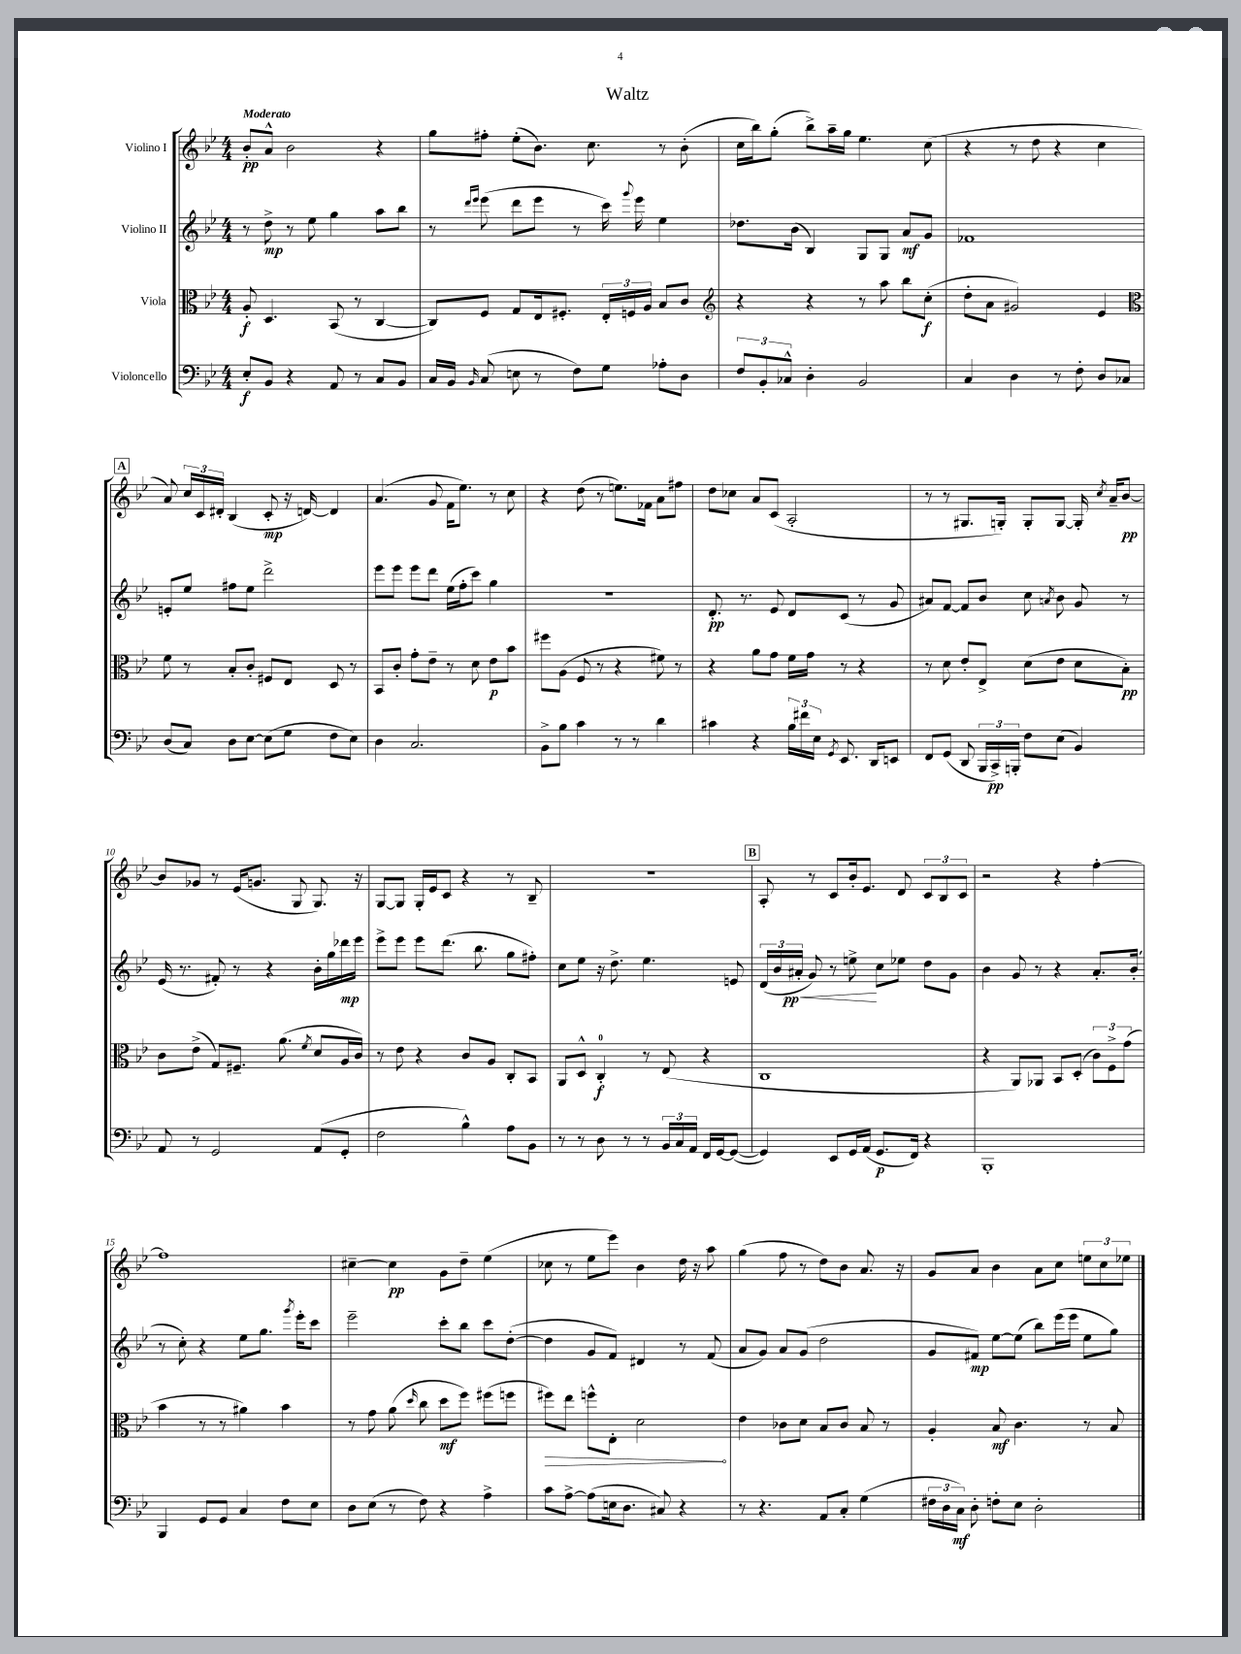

**kern	**kern	**kern	**kern
*staff4	*staff3	*staff2	*staff1
*clefF4	*clefC3	*clefG2	*clefG2
*k[b-e-]	*k[b-e-]	*k[b-e-]	*k[b-e-]
*M4/4	*M4/4	*M4/4	*M4/4
8E-'	8A'	8r	8b-'
8BB-	4.D	8dd^	8a^^
4r	.	8r	2b-
.	.	8ee-	.
8AA	(8BB-	4gg	.
8r	8r	.	.
8C	[4C	8aa	4r
8BB-	.	8bb-	.
=	=	=	=
16C	8C])	8r	8gg
16BB-	.	.	.
.	.	16qqddd	.
16qqBB-	.	16qqeee-	.
(8C	8F	(8eee-	8ff#'
8E	8G	8ddd	(8ee-'
8r	16E-	8eee-	8.b-)
.	8.F#'	.	.
8F)	.	8r	.
.	.	.	8.cc
8G	24E-'	16ccc)	.
.	24F	.	.
.	.	8qqggg	.
.	.	16eee-	.
.	24A	.	.
8A-'	8B-	4ee-	8r
8D	8c	.	(8b-'
=	=	=	=
*	*clefG2	*	*
12F	4r	8.dd-	16cc
.	.	.	16bb-)
12BB-'	.	.	.
.	.	.	(8gg'
12C-^^	.	.	.
.	.	(16b-	.
4D'	4r	4B-)	8bb-^)
.	.	.	16aa~
.	.	.	16gg
2BB-	8r	8G	4.ee-
.	8aa	8G	.
.	8bb-	8a	.
.	(8cc'	8g	(8cc
=	=	=	=
4C	8dd'	1f-	4r
.	8a	.	.
4D	2g#)	.	8r
.	.	.	8dd
8r	.	.	4r
8F'	.	.	.
8D	4e-	.	4cc
8C-	.	.	.
=	=	=	=
*	*clefC3	*	*
(8D	8f	8e'	8a)
8C)	8r	8ee-	24cc
.	.	.	24c
.	.	.	24d#'
8D	8B-'	8ff#	(4B-
[8E-	8c'	8ee-	.
(8E-]	8F#	2ddd^	8c'
8G	8E-	.	16r
.	.	.	[16d)
8F	8D	.	4d]
8E-)	8r	.	.
=	=	=	=
4D	8BB-	8eee-	(4.a
.	8c'	8eee-	.
2.C	8g'	8eee-	.
.	8e-~	8ddd	8g
.	8r	(16ee-	16f
.	.	16ff'	8.ee-)
.	8d	8ccc)	.
.	8e-	4gg	8r
.	8b-	.	8cc
=	=	=	=
8BB-^	8ff#	1r	4r
8B-	(8A	.	.
4c	8F	.	(8dd
.	8r	.	8r
8r	4r	.	8.ee)
8r	.	.	.
.	.	.	16f-
4d	8f#)	.	8a
.	8r	.	8ff#
=	=	=	=
4c#	4r	8.d'	8dd
.	.	.	8cc-
.	.	8.r	.
4r	8a	.	8a
.	8g	8e-	(8c
24B-	16f	8d	2A'
24f#	.	.	.
.	16g	.	.
24E-	.	.	.
8qGG	.	.	.
8.EE-	8r	(8c	.
.	4r	8r	.
16DD	.	.	.
8EE	.	8g	.
=	=	=	=
8FF	8r	8a#)	8r
(8GG	8d	[8f	8r
8DD	8e-'	8f]	8.G#
24BBB-	8E-^	8b-	.
24CC^)	.	.	.
.	.	.	16G')
24BBB'	.	.	.
8F	(8d	8cc	8G'
.	.	8qa	.
(8E-	8e-	8b-	[8G
4BB-)	8d	8g	16G']
.	.	.	8qcc
.	.	.	16a~
.	8B-')	8r	[8b-
=	=	=	=
8AA	8c	(16e-	8b-]
.	.	8.r	.
8r	(8e-^	.	8g-
2GG	8G)	8f#')	8r
.	8.F#~	8r	(16e-
.	.	.	8.g
.	.	4r	.
.	(8.a	.	.
.	.	.	8G
.	8qf	.	.
(8AA	8d	16b-'	8.G)
.	.	16gg	.
8GG'	16A	16ddd-	.
.	16c)	16eee-	16r
=	=	=	=
2F	8r	8eee-^	[8G
.	8e-	8eee-	8G]
.	4r	8eee-	16G'
.	.	.	16e-
.	.	(8.ddd	8c
4B-^^)	8c	.	4r
.	.	8.bb-	.
.	8A	.	.
8A	8C'	8gg	8r
8BB-	8BB-	8ff#')	8B-~
=	=	=	=
8r	8AA	8cc	1r
8r	8D^^	8ee-	.
8D	4C'	16r	.
.	.	8.dd^	.
8r	.	.	.
8r	8r	4.ee-	.
24BB-	(8E-	.	.
24C	.	.	.
24AA	.	.	.
16FF	4r	.	.
[16GG	.	.	.
(8GG_	.	8e	.
=	=	=	=
4GG])	1C	(24d	8A'
.	.	24b-	.
.	.	24a#'	.
.	.	8g)	8r
8EE-	.	8r	8c
16GG	.	8ee^	16b-'
(16AA	.	.	8.e-
8.GG	.	8cc	.
.	.	8ee-	8d
16FF)	.	.	.
4r	.	8dd	12c
.	.	.	12B-
.	.	8g	.
.	.	.	12c
=	=	=	=
1BBB-'	4r	4b-	2r
.	8AA)	8g	.
.	8AA-	8r	.
.	8BB-	4r	4r
.	(8D'	.	.
.	12c)	8.a'	[4ff'
.	12F^	.	.
.	(12g	.	.
.	.	(16b-'	.
=	=	=	=
4BBB-	4b-	8r	1ff]
.	.	8cc')	.
8GG	8r	4r	.
8GG	8r	.	.
4C	4a#)	8ee-	.
.	.	8.gg	.
8F	4b-	.	.
.	.	8qggg	.
.	.	16eee-'	.
8E-	.	8ccc	.
=	=	=	=
8D	8r	2eee-~	[4cc#~
(8E-	8g	.	.
8r	(8a	.	4cc#]
.	16qqdd	.	.
8F)	8cc	.	.
4r	8dd	8ccc'	8g
.	8ff)	8bb-	8dd~
4A^	(8ff#	8ccc	(4ee-
.	8ff	([8dd'	.
=	=	=	=
8c	8ff#)	4dd]	8cc-
[8A^	8ee-	.	8r
(8A]	8ff^^	8g	8ee-
16E	8E-'	8f)	8eee-)
8.D	.	.	.
.	2d	4d#	4b-
8C#)	.	.	.
4r	.	8r	16dd
.	.	.	16r
.	.	(8f	8aa
=	=	=	=
8r	4e-	8a	(4gg
4.r	.	8g)	.
.	8c-	8a	8ff
.	8d	(8g	8r
8AA	8B-	2dd	8dd)
8C'	8c-	.	8b-
(4G	8B-	.	8.a
.	8r	.	.
.	.	.	16r
=	=	=	=
24F#	4A'	8g	8g
24D	.	.	.
24C)	.	.	.
8D'	.	8f#)	8a
8F'	8B-	[8ee-	4b-
8E-	4.c	(8ee-]	.
2D'	.	8bb-)	8a
.	.	(16eee-	8cc
.	.	16eee-	.
.	8r	8ee-	12ee
.	.	.	12cc
.	8B-	8gg)	.
.	.	.	12ee-
==	==	==	==
*-	*-	*-	*-
